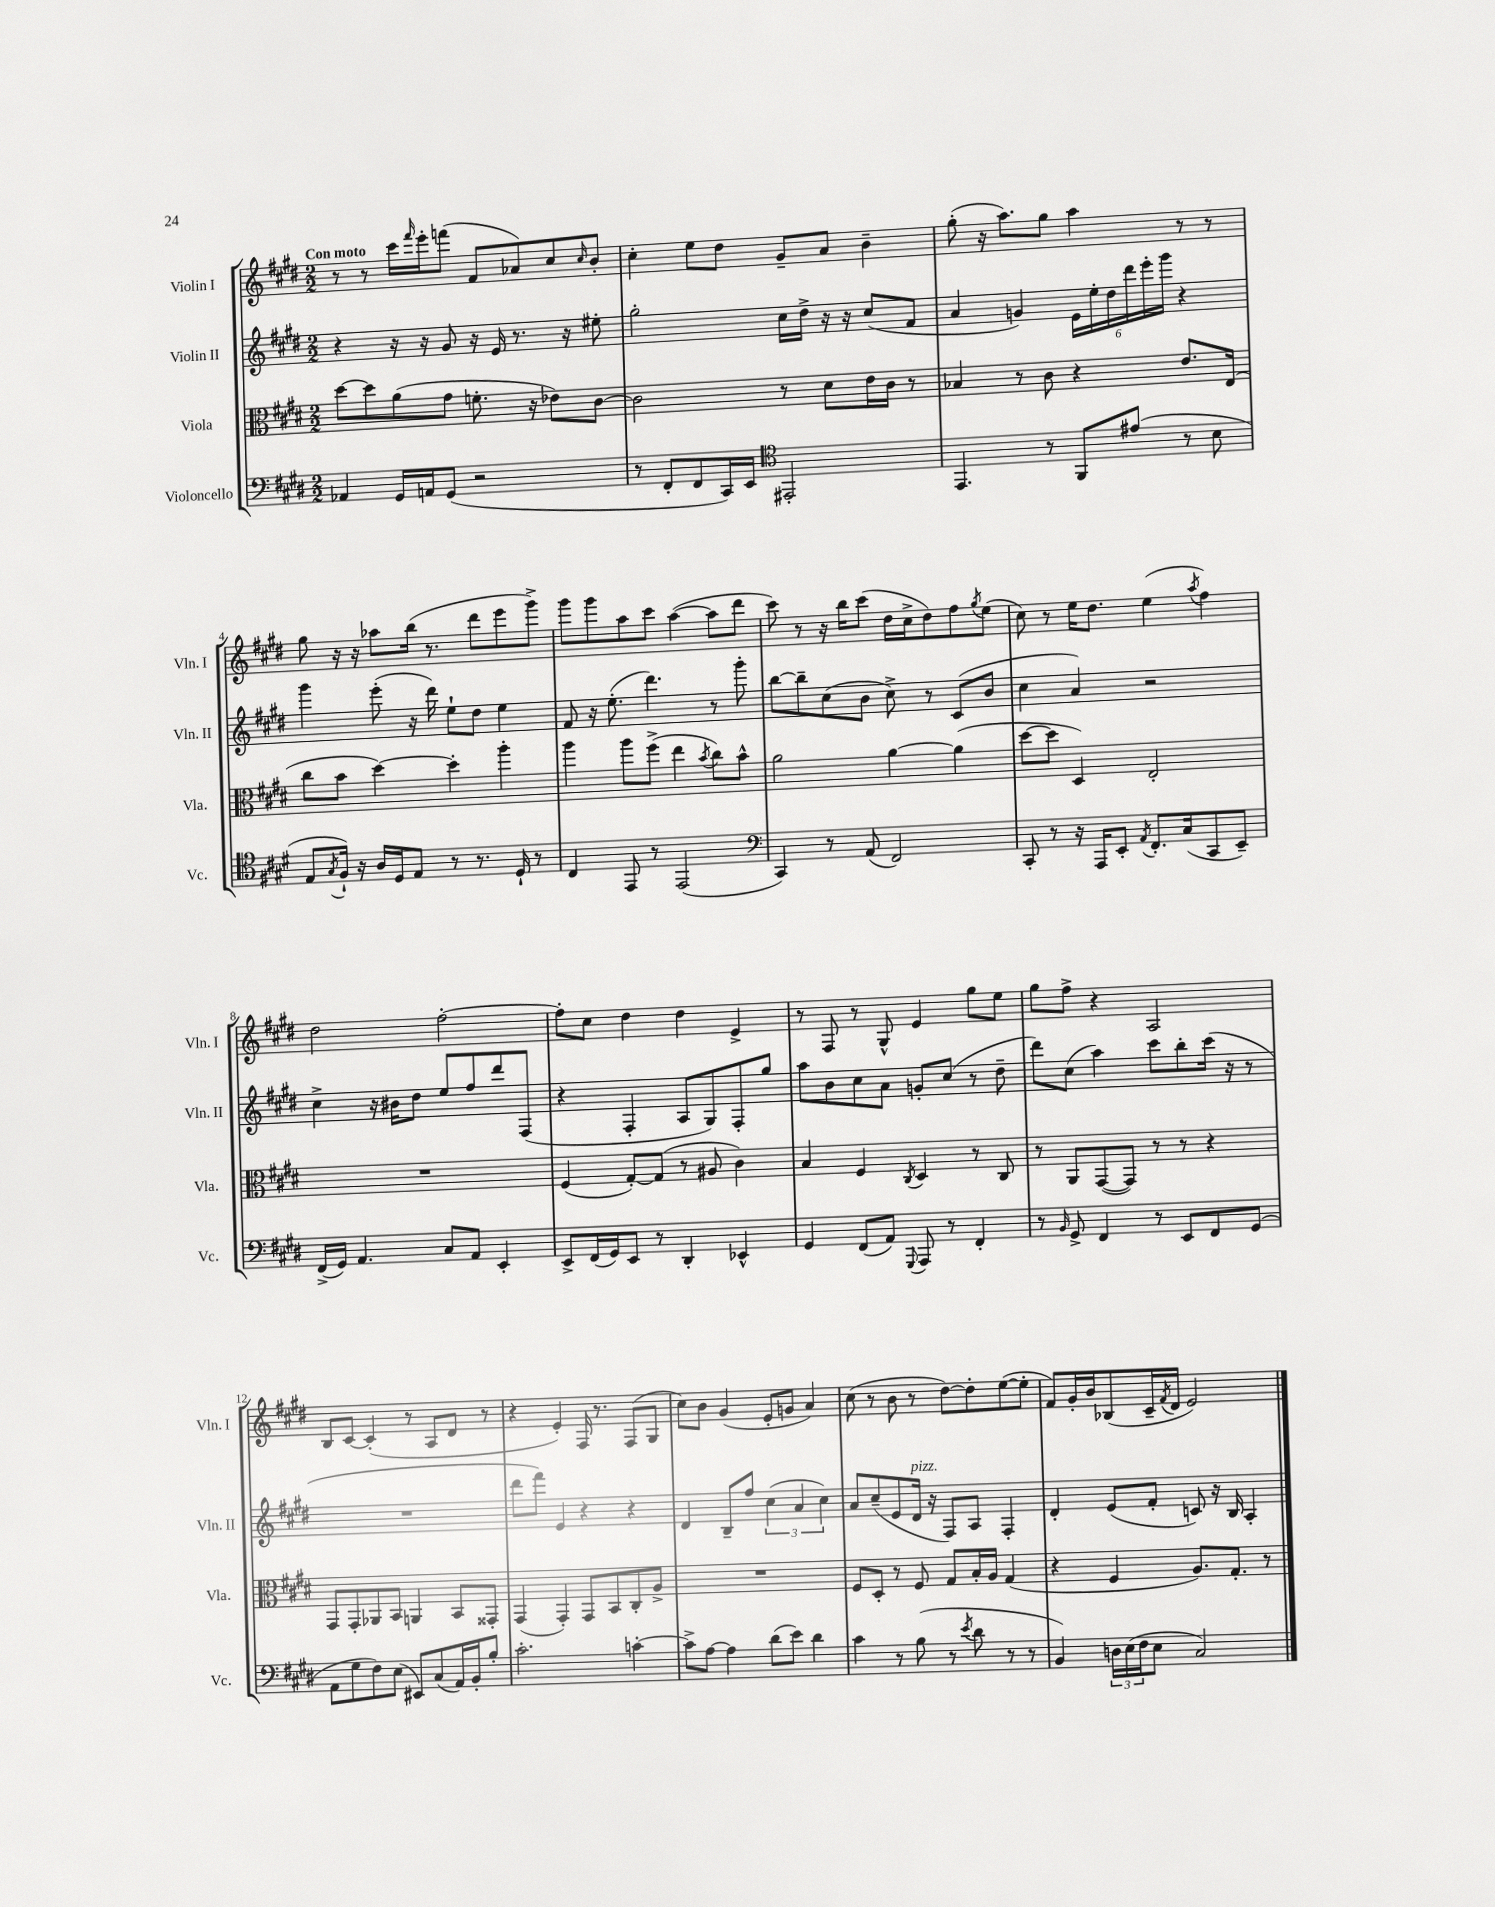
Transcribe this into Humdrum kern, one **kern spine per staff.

**kern	**kern	**kern	**kern
*part4	*part3	*part2	*part1
*staff4	*staff3	*staff2	*staff1
*I"Violoncello	*I"Viola	*I"Violin II	*I"Violin I
*I'Vc.	*I'Vla.	*I'Vln. II	*I'Vln. I
*clefF4	*clefC3	*clefG2	*clefG2
*k[f#c#g#d#]	*k[f#c#g#d#]	*k[f#c#g#d#]	*k[f#c#g#d#]
*M2/2	*M2/2	*M2/2	*M2/2
=1	=1	=1	=1
!	!	!	!LO:TX:a:B:t=Con moto
4AA-X/	[8dd#\L	4r	8r
.	8dd#\]	.	8r
16GG#/LL	(8a\	16r	16ccc#\LL
.	.	.	16qqfff#/
16AAn/J	.	16r	16eee'\J
(8GG#/J	8g#\J	8g#/	(8fffn\J
2r	8.fn'\	16r	8f#/L
.	.	16e/	.
.	.	8.r	8a-X/)
.	16r	.	.
.	8e-X\L)	.	8cc#/
.	.	16r	.
.	.	.	16qqcc#/
.	[8c#\J	8ee#X'\	8b'/J
=2	=2	=2	=2
8r	2c#\]	2gg#'\	4cc#'\
8FF#'/L	.	.	.
8FF#/	.	.	8ee\L
16CC#/L)	.	.	8dd#\J
16EE/JJ	.	.	.
*clefC4	*	*	*
2EE#X'/	8r	16cc#\LL	8g#~/L
.	.	16dd#^\JJ	.
.	8d#\L	16r	8a/J
.	.	16r	.
.	16e\L	(8cc#/L	4b~\
.	16c#\JJ	.	.
.	8r	8f#/J	.
=3	=3	=3	=3
4.EE/	4B-X/	4a/	(8gg#'\
.	.	.	16r
.	.	.	8.aa\L)
.	8r	4gn/)	.
8r	8c#\	.	8gg#\J
8FF#/L	4r	24e\LL	4aa\
.	.	24ee'\	.
.	.	24dd#\	.
(8e#X/J	.	24ddd#\	.
.	.	24eee'\	.
.	.	24ggg#\JJ	.
8r	8.e/L	4r	8r
8B\	.	.	8r
.	(16E/Jk	.	.
!!LO:LB:g=z
=4	=4	=4	=4
8E/L	8cc#\L	4ggg#\	8gg#\
8qG#/	.	.	.
16F#`/Jk)	8b\J	.	16r
16r	.	.	16r
16A/LL	[4dd#\)	(8eee'\	8aa-X\L
16D#/J	.	.	.
8E/J	.	16r	(16bb\Jk
.	.	16ddd#\)	8.r
8r	4dd#'\]	8ee`\L	.
8.r	.	8dd#\J	8ddd#\L
.	4aa'\	4ee\	8eee\
16D#`/	.	.	.
8r	.	.	8ggg#^\J)
=5	=5	=5	=5
4C#/	4aa\	8f#/	8ggg#\L
.	.	16r	8ggg#\
.	.	(8.ee'\	.
8EE/	8aa\L	.	8aa\
8r	(8ff#^\J	4.ddd#\)	8ccc#\J
(2EE/	4ee\	.	([4aa\
.	8qb/	.	.
.	8cc#\L)	8r	8aa\L]
.	8b^^\J	8ggg#'\	8ddd#\J
=6	=6	=6	=6
*clefF4	*	*	*
4CC#/)	2a\	[8bb\L	8ccc#\)
.	.	8bb~\]	8r
8r	.	(8cc#\	16r
.	.	.	16bb\KL
(8AA/	.	8b\J	(8ccc#\J
2FF#/)	[4a\	8cc#^\)	16dd#\LL
.	.	.	16cc#^\J
.	.	8r	8dd#\)
.	(4a\]	(8c#/L	8ff#\
.	.	.	8qgg#/
.	.	8b/J	(8ee\J
=7	=7	=7	=7
8CC#'/	[8dd#\L	4cc#\	8cc#\)
8r	8dd#\J]	.	8r
16r	4D#/)	4a/)	16ee\KL
16AAA/KL	.	.	8.dd#\J
8EE'/J	.	.	.
8qAA/	.	.	.
8.FF#'/L	2E'/	2r	(4ee\
(16C#/k	.	.	.
.	.	.	8qaa/
8CC#/	.	.	4ff#\)
8EE~/J)	.	.	.
!!LO:LB:g=z
=8	=8	=8	=8
(16FF#^/LL	1r	4cc#^\	2dd#\
16GG#/JJ)	.	.	.
4.AA/	.	.	.
.	.	16r	.
.	.	16b#X\KL	.
.	.	8dd#\J	.
8C#/L	.	8ee/L	[2ff#'\
8AA/J	.	8ff#/	.
4EE'/	.	8ddd#/	.
.	.	(8F#/J	.
=9	=9	=9	=9
8EE^/L	(4F#/	4r	8ff#'\L]
(16FF#/L	.	.	8cc#\J
16GG#/J)	.	.	.
8EE/J	[8G#'/L)	4F#'/	4dd#\
8r	(8G#/J]	.	.
4DD#'/	8r	8A/L	4dd#\
.	8A#X/	8G#/)	.
4EE-X^^/	4c#\)	8F#'/	4e^/
.	.	8gg#/J	.
=10	=10	=10	=10
4GG#/	4B/	8aa\L	8r
.	.	8b\	8F#/
(8FF#/L	4F#/	8cc#\	8r
8AA/J)	.	8a\J	8G#^^/
8qqGGG#/	8qC#/	.	.
8AAA/	4D#/	8gn'/L	4e/
8r	.	(8cc#/J	.
4FF#'/	8r	8r	8gg#\L
.	8C#/	8dd#~\	8ee\J
=11	=11	=11	=11
8r	8r	8ddd#\L)	8gg#\L
16qqBB/	.	.	.
8GG#^/	8AA/L	(8cc#\J	8ff#^\J
4FF#/	([8GG#/	4aa\)	4r
.	8GG#/J])	.	.
8r	8r	8ccc#\L	2A/
8EE/L	8r	8bb'\	.
8FF#/	4r	(16ccc#\Jk	.
.	.	16r	.
(8GG#/J	.	8r	.
!!LO:LB:g=z
=12	=12	=12	=12
8AA\L	8GG#/L	1r	8B/L
8G#\	8GG#'/	.	[8c#/J
8F#\)	8AA-X/	.	(4c#'/]
(8E\J	8BB/J	.	.
8EE#X/L)	4AAn/	.	8r
(8C#/	.	.	8A/L
16AA/L)	8BB/L	.	8d#/J
16BB'/J	.	.	.
8B'/J	8GG##X'/J	.	8r
=13	=13	=13	=13
2.c#'\	(4GG#/	8ddd#\L	4r
.	.	8fff#\J)	.
.	4GG#'/)	4e/	4e'/)
.	8GG#/L	4r	16F#/
.	.	.	8.r
.	8BB/	.	.
[4cn'\	8C#'/	4r	(8F#/L
.	8A^/J	.	8G#/J
=14	=14	=14	=14
8c^\L]	1r	4d#/	8cc#\L)
[8A\J	.	.	8b\J
4A\]	.	8B~/L	(4g#/
.	.	8ff#/J	.
(8d#\L	.	(6cc#\	8e'/L
8e\J)	.	.	8gn/J
.	.	6a/	.
4d#\	.	.	4a/)
.	.	6cc#\)	.
=15	=15	=15	=15
4c#\	8F#/L	8a/L	(8cc#\
.	8D#'/J	(8cc#~/	8r
8r	8r	8e/	8b\
!	!	!LO:TX:a:i:t=pizz.	!
(8B\	8F#/	16d#/Jk	8r
.	.	16r	.
8r	8G#/L	8F#/L)	[8dd#\L)
8qe/	.	.	.
8d#\	16B'/L	8A/J	8dd#'\]
.	16A/JJ	.	.
8r	(4G#/	4F#'/	([8ee\
8r	.	.	8ee'\J]
=16	=16	=16	=16
4BB/)	4r	4d#'/	8f#/L)
.	.	.	16g#'/L
.	.	.	16b/J
24Dn\LL	4F#/	(8e/L	(8B-X/
(24E\	.	.	.
24F#\J	.	.	.
8E\J	.	8f#'/J	16c#~/L
.	.	.	8qf#/
.	.	.	16d#/JJ
2C#/)	8.A/L)	8cn/)	2e/)
.	.	16r	.
.	8.G#'/J	16B/	.
.	.	4A'/	.
.	8r	.	.
==	==	==	==
*-	*-	*-	*-
